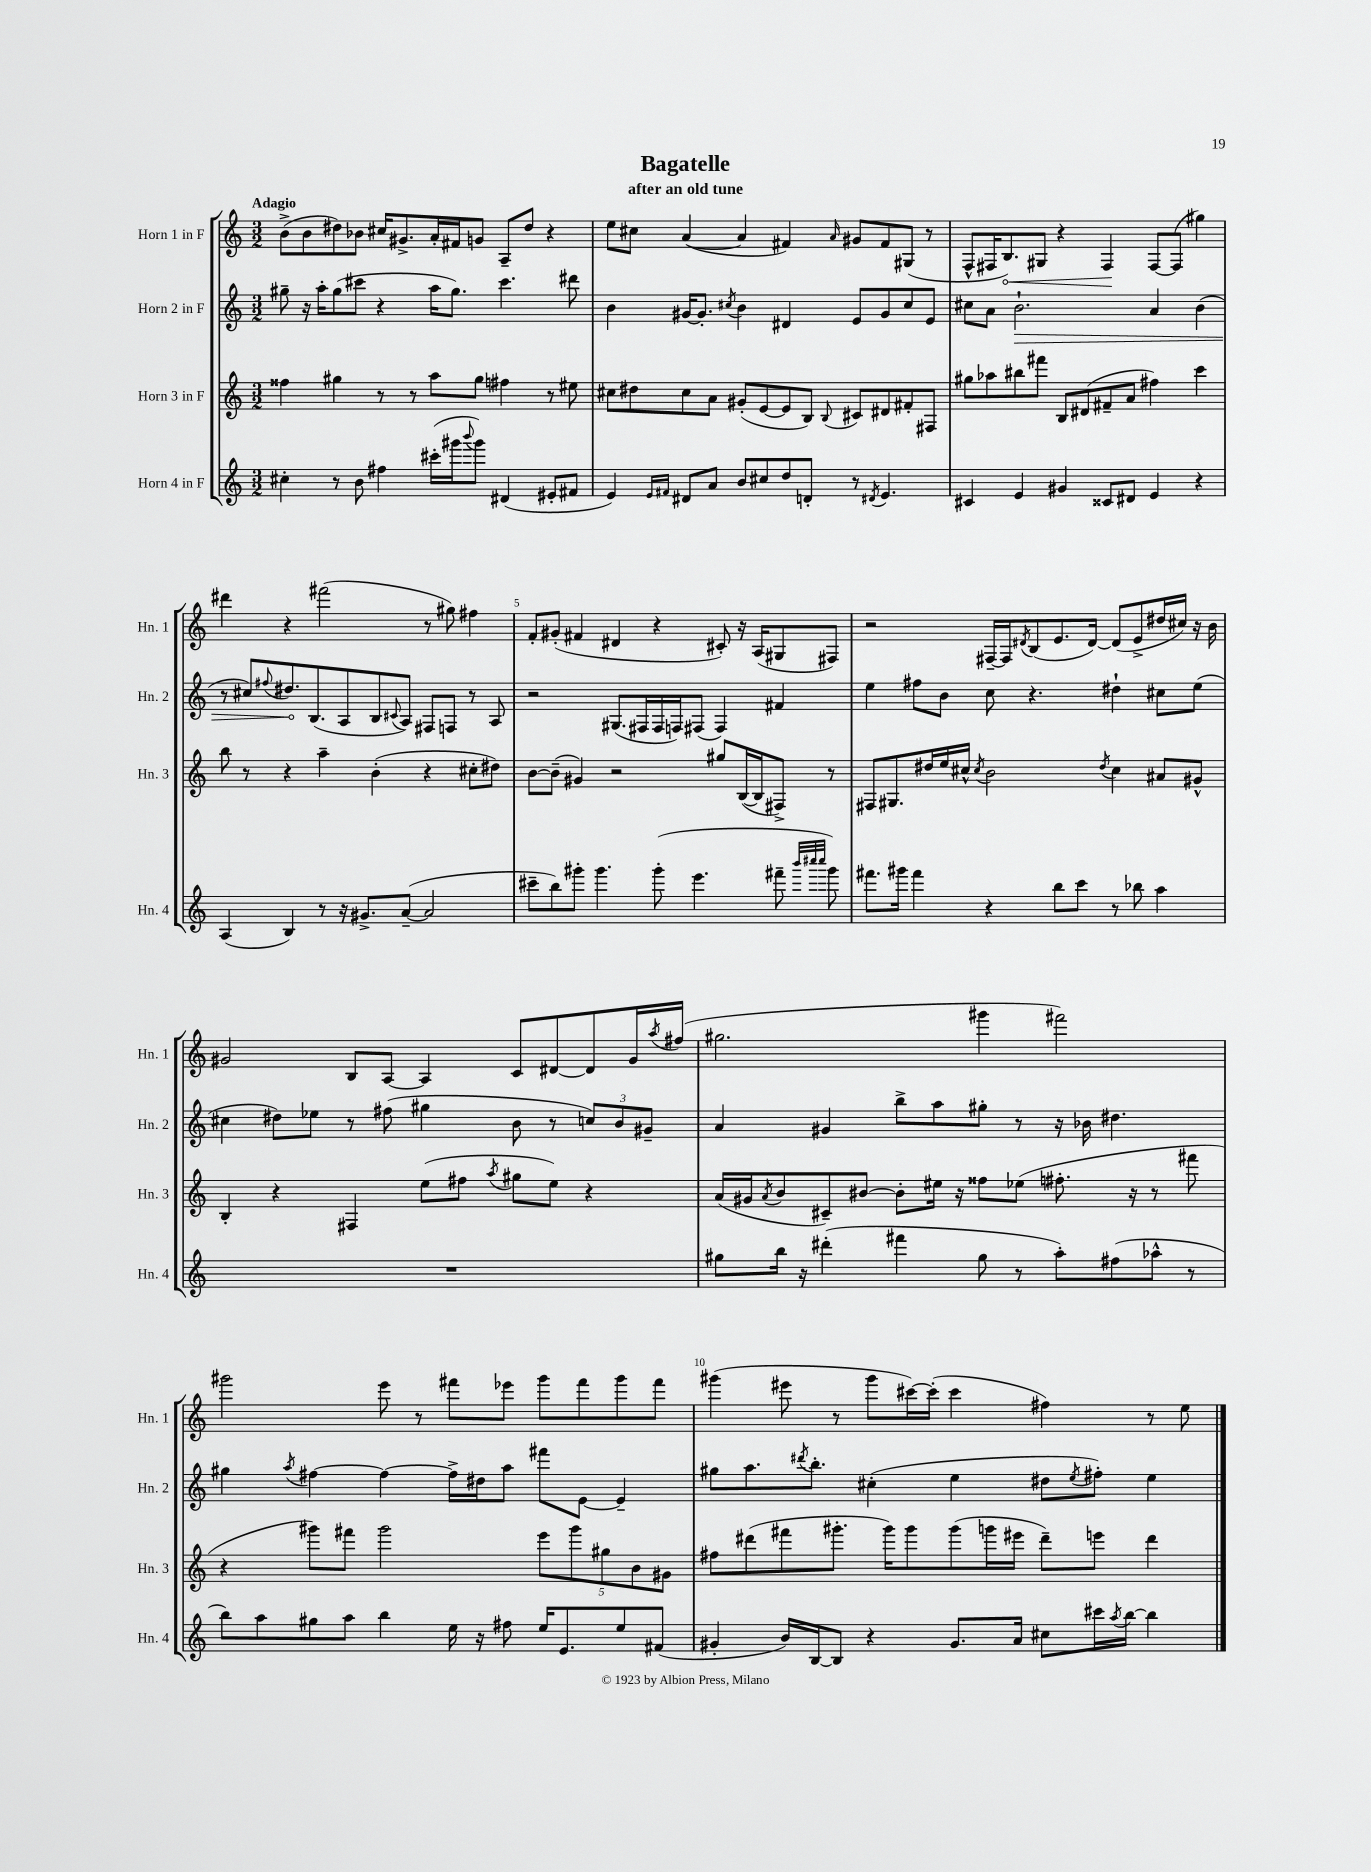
\header { title = "Bagatelle" subtitle = "after an old tune" }
<<
\new StaffGroup <<
\new Staff = "s0" \with { instrumentName = "Horn 1 in F" shortInstrumentName = "Hn. 1" } {
    \clef treble \key c \major \numericTimeSignature \time 3/2 \tempo "Adagio"
    b'8->( b'8 dis''8) bes'8 cis''16 gis'8.-> a'16-. fis'16 g'8 a8-- dis''8 r4 |
    e''8 cis''8 a'4~( a'4 fis'4) \grace { a'16 } gis'8 fis'8 gis8( r8 |
    f8-^ fis16 \once \override Hairpin.circled-tip = ##t b8.\<) gis8 r4 fis4\! fis8~ fis8( gis''4) |
    dis'''4 r4 fis'''2( r8 gis''8) fis''4 |
    f'8-. gis'8-.( fis'4 dis'4 r4 cis'8-.) r16 a16( gis8 fis8) |
    r2 fis16~-- fis16 \acciaccatura { dis'8 } b8( e'8. dis'16~) dis'8( e'8-> dis''16 cis''16) r16 b'16 |
    gis'2 b8 a8~ a4 c'8 dis'8~ dis'8 gis'16 \acciaccatura { a''8 } fis''16( |
    gis''2. gis'''4 fis'''2) |
    gis'''2 e'''8 r8 fis'''8 ees'''8 gis'''8 fis'''8 gis'''8 fis'''8 |
    gis'''4( eis'''8 r8 gis'''8 cis'''16~) cis'''16-.( cis'''4 fis''4) r8 e''8 \bar "|." |
}
\new Staff = "s1" \with { instrumentName = "Horn 2 in F" shortInstrumentName = "Hn. 2" } {
    \clef treble \key c \major \numericTimeSignature \time 3/2
    gis''8-- r16 a''16-. gis''8( cis'''8 r4 a''16 gis''8.) cis'''4. dis'''8 |
    b'4 gis'16~ gis'8.-. \acciaccatura { cis''8 } b'4 dis'4 e'8 gis'8 cis''8 e'8 |
    cis''8 a'8 \once \override Hairpin.circled-tip = ##t b'2.-!\> a'4 b'4( |
    r8 cis''8) \appoggiatura { fis''8 } dis''8.\! b8.( a8 b8 \appoggiatura { cis'8 } a8) fis8 f8 r8 a8 |
    r2 gis8.( fis16 fis16 f16) fis8( fis4) fis'4 |
    e''4 fis''8 b'8 c''8 r4. dis''4-! cis''8 e''8( |
    cis''4 dis''8) ees''8 r8 fis''8( gis''4 b'8 r8 \tuplet 3/2 { c''8) b'8 gis'8-- } |
    a'4 gis'4 b''8-> a''8 gis''8-. r8 r16 bes'16 dis''4. |
    gis''4 \acciaccatura { a''8 } fis''4~ fis''4~ fis''16-> dis''16 a''8 fis'''8 e'8~ e'4-- |
    gis''8 a''8. \acciaccatura { dis'''8 } b''8.-. cis''4-.( e''4 dis''8 \acciaccatura { e''8 } fis''8-.) e''4 \bar "|." |
}
\new Staff = "s2" \with { instrumentName = "Horn 3 in F" shortInstrumentName = "Hn. 3" } {
    \clef treble \key c \major \numericTimeSignature \time 3/2
    fisis''4 gis''4 r8 r8 a''8 gis''8 fis''4 r8 eis''8 |
    cis''8 dis''8 cis''8 a'8 gis'8-.( e'8~ e'8 b8) \appoggiatura { b8 } cis'8 dis'8 fis'8-. fis8 |
    gis''8 aes''8 bis''8 fis'''8 b8 dis'8( fis'8-- a'8 fis''4) c'''4 |
    b''8 r8 r4 a''4-- b'4-.( r4 cis''8-. dis''8) |
    b'8~ b'8--( gis'4) r2 gis''8 b16~( b16 fis8->) r8 |
    fis8 gis8. dis''16 e''16 cis''16-^ \acciaccatura { cis''8 } b'2 \acciaccatura { dis''8 } cis''4 ais'8 gis'8-^ |
    b4-. r4 fis4 e''8( fis''8 \acciaccatura { a''8 } gis''8 e''8) r4 |
    a'16( gis'16 \acciaccatura { a'8 } b'8 cis'8--) bis'8~ bis'8-. eis''16 r16 fisis''8 ees''8( fis''8.-. r16 r8 fis'''8 |
    r4 gis'''8) fis'''8 gis'''2 \tuplet 5/4 { e'''8 gis'''8 gis''8 b'8 gis'8 } |
    fis''8 dis'''8( fis'''8 gis'''8.-. gis'''16) gis'''8 gis'''8( g'''16 eis'''16 dis'''8--) e'''8 dis'''4 \bar "|." |
}
\new Staff = "s3" \with { instrumentName = "Horn 4 in F" shortInstrumentName = "Hn. 4" } {
    \clef treble \key c \major \numericTimeSignature \time 3/2
    cis''4-. r8 b'8 fis''4 cis'''16-.( gis'''16 \appoggiatura { b'''8 } gis'''8) dis'4( eis'8-. fis'8 |
    e'4) \grace { e'16 fis'16 } dis'8 a'8 b'8 cis''8 d''8 d'8-. r8 \acciaccatura { dis'8 } e'4. |
    cis'4 e'4 gis'4 cisis'8 dis'8 e'4 r4 |
    a4( b4) r8 r16 gis'8.-> a'8~--( a'2 |
    cis'''8-- b''8) gis'''8-. gis'''4. gis'''8-.( e'''4. fis'''8-- \grace { b'''32 cis''''32 cis''''32 } gis'''8) |
    fis'''8. gis'''16 fis'''4 r4 b''8 c'''8 r8 bes''8 a''4 |
    R1. |
    gis''8 b''16 r16 dis'''4-.( fis'''4 gis''8 r8 a''8-.) fis''8( aes''8-^ r8 |
    b''8) a''8 gis''8 a''8 b''4 e''16 r16 fis''8 e''16 e'8. e''8 fis'8( |
    gis'4-. b'16) b16~ b8 r4 gis'8. a'16 cis''8 cis'''16 \acciaccatura { a''8 } b''16~ b''4 \bar "|." |
}
>>
>>
\layout { \context { \Score \override BarNumber.break-visibility = ##(#f #t #t) barNumberVisibility = #(every-nth-bar-number-visible 5) } }
